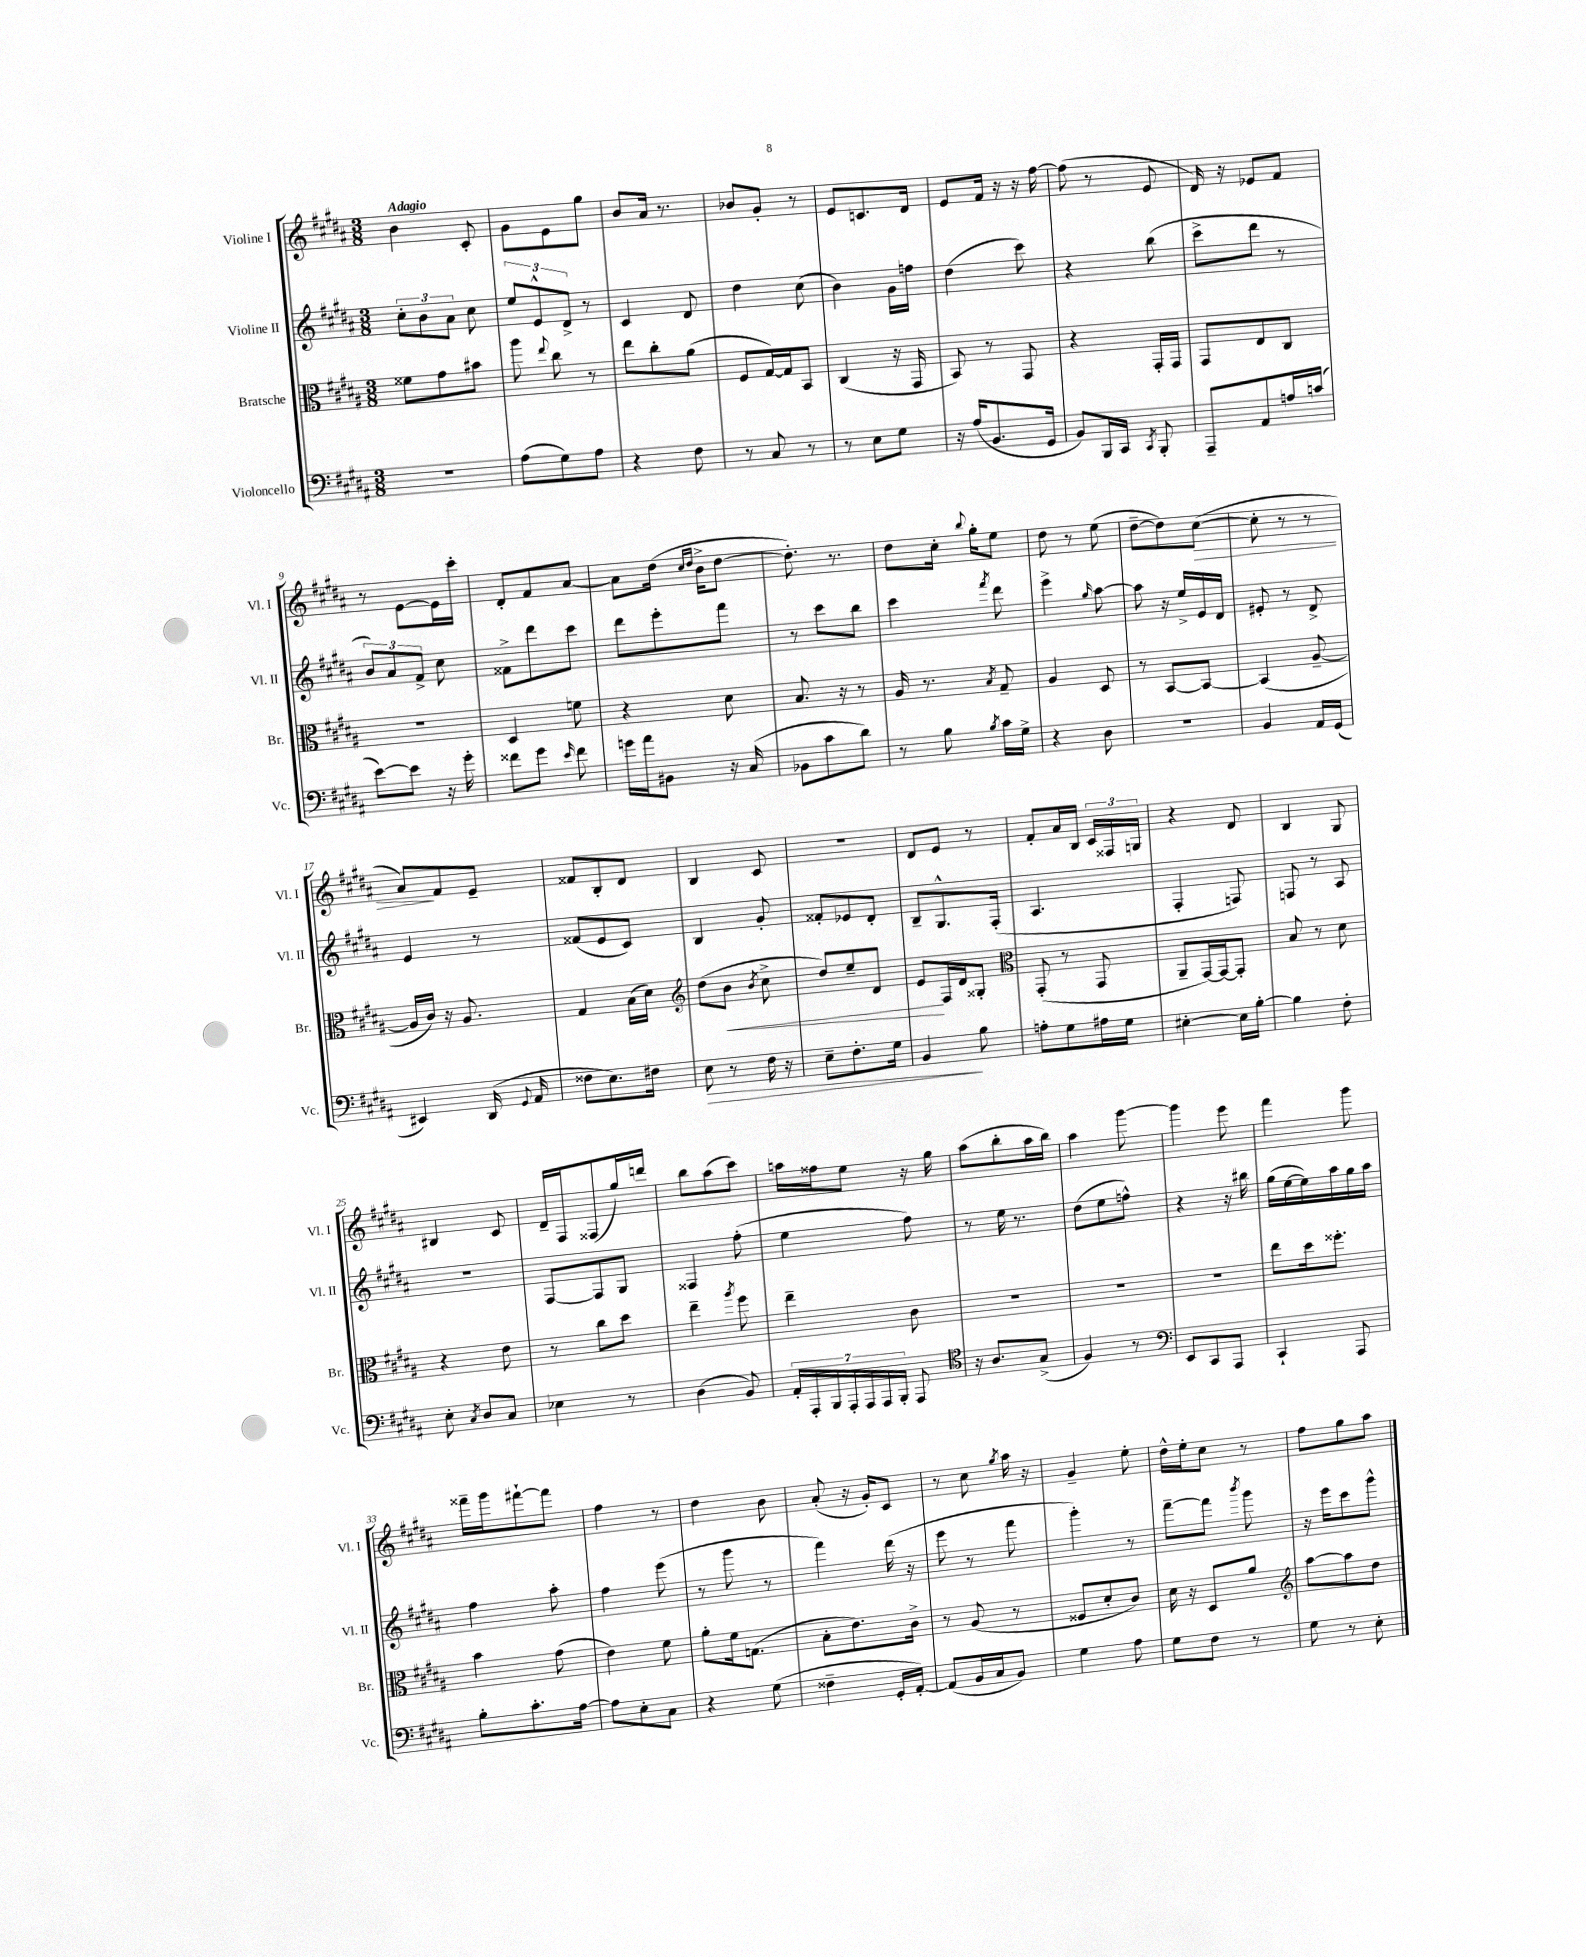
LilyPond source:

<<
\new StaffGroup <<
\new Staff = "s0" \with { instrumentName = "Violine I" shortInstrumentName = "Vl. I" } {
    \clef treble \key b \major \numericTimeSignature \time 3/8 \tempo "Adagio"
    \autoBeamOff b'4 cis'8-. |
    gis'8[ e'8 gis''8] |
    b'8[ ais'16] r8. |
    bes'8[ gis'8]-. r8 |
    e'8[ c'8. dis'16] |
    e'8[ fis'16] r16 r16 fis''16~ |
    fis''8( r8 e'8 |
    dis'16) r16 ees'8[ fis'8] |
    r8 e'8[~ e'16 cis'''16]-. |
    dis'8[-. fis'8 ais'8]~ |
    ais'8[ dis''16]( \grace { cis''16[ dis''16] } b'16[-> dis''8]~ |
    dis''8.-.) r8. |
    dis''8[ cis''16]-. \appoggiatura { b''8 } gis''16[-. e''8] |
    dis''8 r8 e''8( |
    dis''8[~-- dis''8) cis''8]~\>( |
    cis''8-. r8 r8 |
    ais'8[\!) fis'8 e'8]-- |
    fisis'8[ b8-. dis'8] |
    b4 cis'8 |
    R4. |
    dis'8[ e'8] r8 |
    fis'8[-. ais'16 b16] \tuplet 3/2 { cis'16[ fisis16 g16] } |
    r4 dis'8 |
    b4 gis8 |
    bis4 cis'8 |
    dis'16[-- fis16 fisis8( gis''16) d'''16] |
    b''8[ ais''8( cis'''8]) |
    a''16[ fisis''16 e''8] r16 gis''16 |
    ais''8[( b''8-. ais''16 b''16]) |
    ais''4 gis'''8~ |
    gis'''4 e'''8 |
    fis'''4 gis'''8 |
    fisis'''16[-- gis'''16 fis'''8~-! fis'''8] |
    fis''4 r8 |
    dis''4 b'8 |
    ais'8-.( r16 gis'16[-.) cis'8] |
    r8 cis''8 \acciaccatura { gis''8 } ais''16 r16 |
    gis'4-- e''8-. |
    dis''16[-^ e''16-. cis''8] r8 |
    fis''8[ gis''8 ais''8] \bar "|." |
}
\new Staff = "s1" \with { instrumentName = "Violine II" shortInstrumentName = "Vl. II" } {
    \clef treble \key b \major \numericTimeSignature \time 3/8
    \autoBeamOff \tuplet 3/2 { cis''8[-. b'8 ais'8] } cis''8 |
    \tuplet 3/2 { e''8[ e'8-^ dis'8]-> } r8 |
    cis'4 dis'8 |
    dis''4 cis''8( |
    b'4) gis'16[ f''16] |
    dis''4( cis'''8) |
    r4 b''8( |
    cis'''8[-> dis'''8] r8 |
    \tuplet 3/2 { b'8[) ais'8 fis'8]-> } cis''8 |
    fisis'8[-> dis'''8 cis'''8] |
    dis'''8[ e'''8-. fis'''8] |
    r8 cis'''8[ b''8] |
    cis'''4 \acciaccatura { fis'''8 } dis'''8 |
    e'''4-> \grace { gis''16 } ais''8~ |
    ais''8 r16 e''16[-> e'16 dis'16] |
    eis'8-. r8 dis'8-> |
    e'4 r8 |
    fisis'8[( e'8 cis'8]) |
    b4 gis'8-. |
    fisis'8[-. ees'8 dis'8]-. |
    b8[-- gis8.-^ fis16]-.( |
    ais4. |
    fis4-. f8) |
    f8 r8 ais8 |
    R4. |
    fis8[~ fis8 gis8] |
    fisis4 fis''8-.( |
    e''4 fis''8) |
    r8 e''16 r8. |
    dis''8[( e''8 f''8]-^) |
    r4 r16 bis''16 |
    gis''16[( e''16~ e''16) ais''16 gis''16 ais''16] |
    fis''4 ais''8-. |
    fis''4 e'''8( |
    r8 gis'''8 r8 |
    fis'''4) dis'''16( r16 |
    e'''8 r8 fis'''8 |
    gis'''4-.) r8 |
    fis'''8[~-- fis'''8] \acciaccatura { b'''8 } gis'''8 |
    r16 e'''16[ cis'''8 gis'''8]-^ \bar "|." |
}
\new Staff = "s2" \with { instrumentName = "Bratsche" shortInstrumentName = "Br." } {
    \clef alto \key b \major \numericTimeSignature \time 3/8
    \autoBeamOff fisis'8[ gis'8 bis'8] |
    ais''8 \appoggiatura { e''8 } cis''8 r8 |
    e''8[ cis''8-. ais'8]( |
    fis8[ gis16~) gis16 b,8] |
    cis4( r16 gis,16 |
    b,8) r8 gis,8 |
    r4 gis,16[-. gis,16] |
    gis,8[ e8 cis8] |
    R4. |
    dis4 f'8 |
    r4 dis'8 |
    b8. r16 r8 |
    ais16 r8. \acciaccatura { b8 } gis8-- |
    ais4 dis8 |
    r8 b,8[~ b,8]~ |
    b,4( ais8~-- |
    ais16[ cis'16]) r16 ais8. |
    gis4 b16[( dis'16]) |
    \clef treble dis''8[( b'8]\< \acciaccatura { b'8 } cis''8-> |
    dis''8[) e''8-- dis'8] |
    e'8[\! fis16 dis'16 gisis8]-. |
    \clef alto gis,8-.( r8 gis,8 |
    ais,8[-- gis,16~) gis,16~ gis,8]-. |
    b8 r8 dis'8 |
    r4 e'8 |
    r8 cis''8[ dis''8] |
    e''4-- \acciaccatura { ais''8 } fis''8 |
    e''4-- cis'8 |
    R4. |
    R4. |
    R4. |
    e''8[ dis''16 fisis''8.]-. |
    b'4 gis'8( |
    e'4) fis'8 |
    ais'8[-. fis'16 g8.]( |
    b8[-. e'8.) cis'16]-> |
    r8 ais8( r8 |
    fisis8[ dis'8-. cis'8]) |
    dis'16 r16 dis8[ ais'8] |
    \clef treble ais''8[~ ais''8 dis''8] \bar "|." |
}
\new Staff = "s3" \with { instrumentName = "Violoncello" shortInstrumentName = "Vc." } {
    \clef bass \key b \major \numericTimeSignature \time 3/8
    \autoBeamOff R4. |
    ais8[( gis8) ais8] |
    r4 fis8 |
    r8 cis8 r8 |
    r8 e8[ gis8] |
    r16 ais16[( b,8. gis,16] |
    b,8[) b,,16 cis,16] \acciaccatura { cis,8 } b,,8-. |
    ais,,8[-- ais,8 a16 c'16]( |
    e'8[~) e'8] r16 gis'16-. |
    fisis'8[ gis'8] \grace { e'16 } fisis'8 |
    g'16[ ais'16 bis,8] r16 cis16( |
    bes,8[ cis'8 dis'8]) |
    r8 b8 \acciaccatura { b8 } cis'16[ gis16]-> |
    r4 dis8 |
    r4. |
    b,4 ais,16[ gis,16]( |
    eis,4) dis,16( \appoggiatura { gis,8 } ais,16 |
    fisis8[ e8.) fis16] |
    e8\> r8 fis16 r16 |
    e8[-- fis8.-. gis16] |
    b,4\! b8 |
    a8[-. gis8 ais16 gis16] |
    eis4~-. eis16[ b16]~-. |
    b4 fis8-. |
    e8-. \acciaccatura { cis8 } dis8[ cis8] |
    ees4 r8 |
    dis4( b,8) |
    \tuplet 7/4 { ais,16[-. ais,,16-. b,,16 ais,,16-. ais,,16 ais,,16 b,,16]-. } ais,,8 |
    \clef tenor r16 ais8.[ gis8]->( |
    fis4) r8 |
    \clef bass e,8[ cis,8 ais,,8] |
    cis,4-! ais,,8 |
    b8[-. cis'8.-. ais16]~ |
    ais8[ e8-. cis8] |
    r4 gis8( |
    fisis4-- gis,16[-. ais,16]~-.) |
    ais,8[( b,16 cis16 b,8]) |
    gis4 ais8 |
    gis8[ fis8] r8 |
    gis8 r8 e8-. \bar "|." |
}
>>
>>
